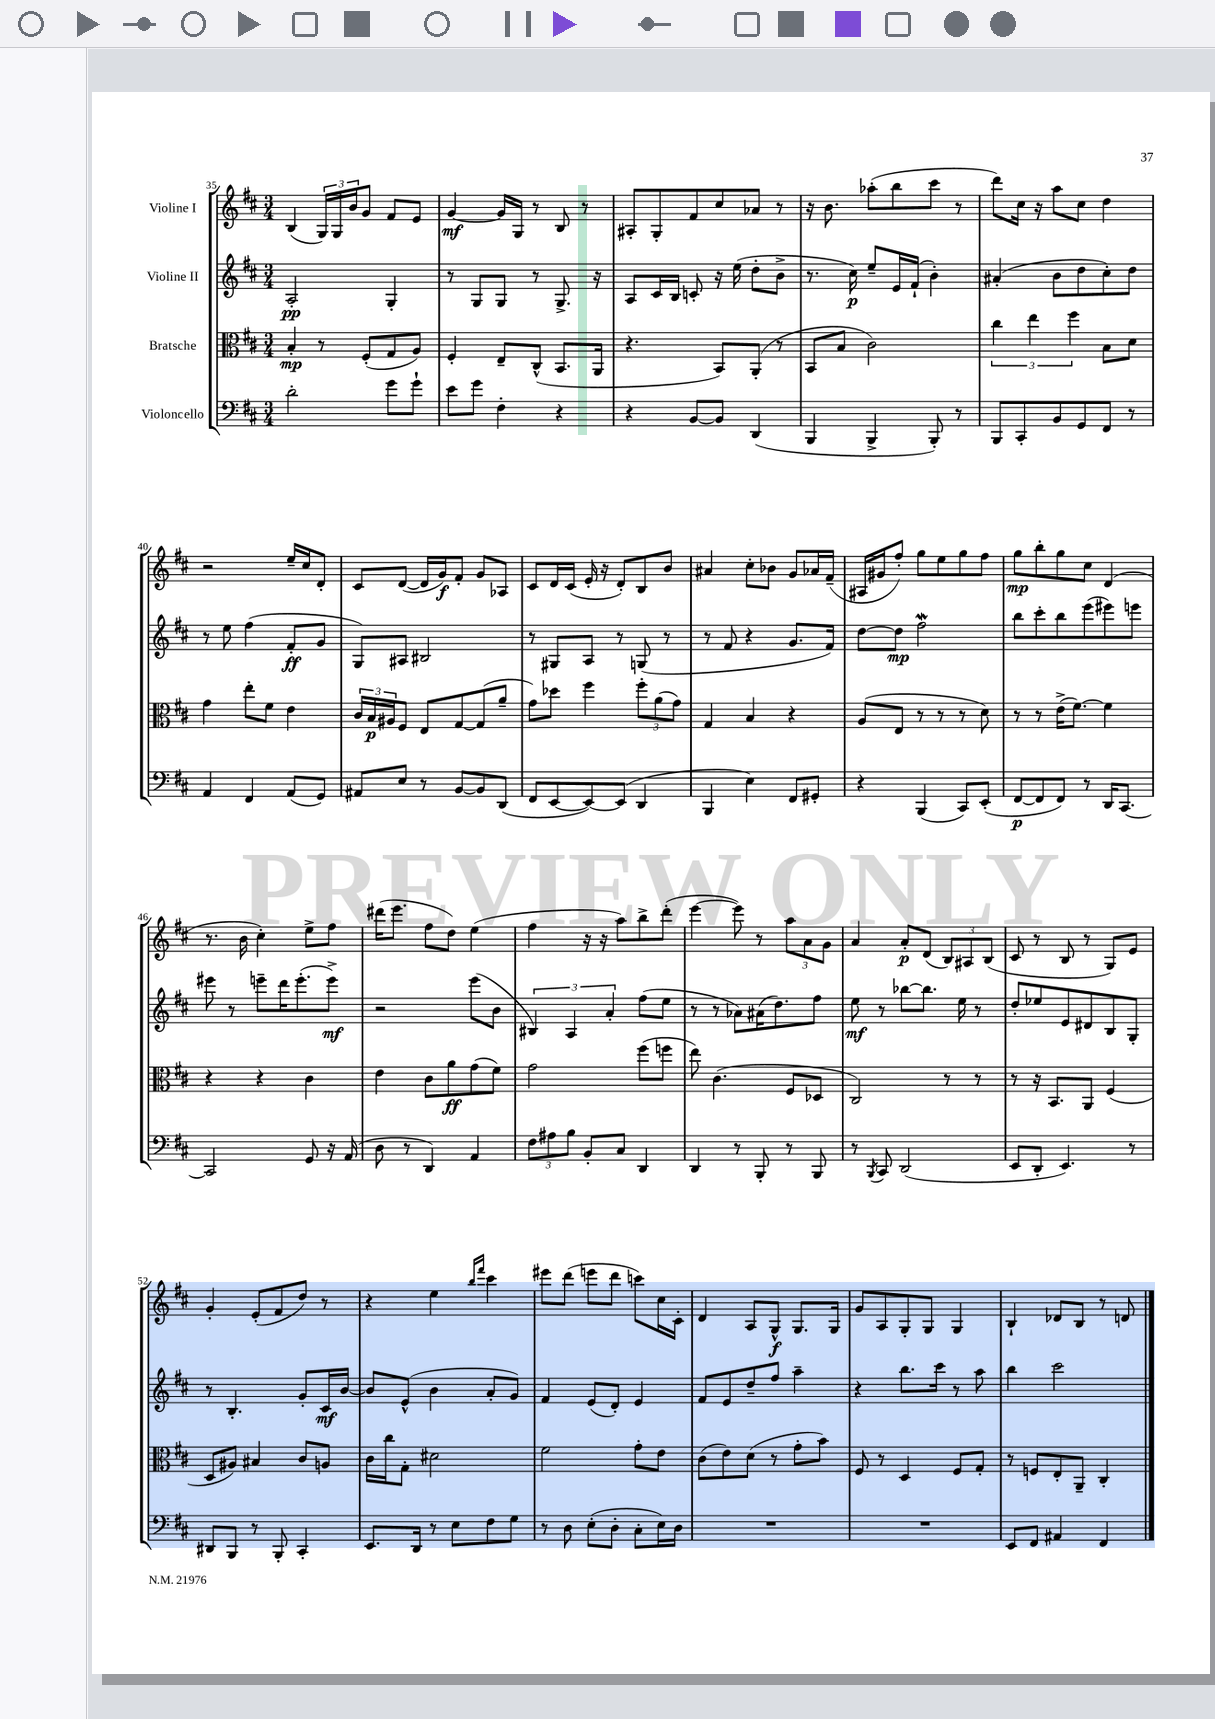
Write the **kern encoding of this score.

**kern	**kern	**kern	**kern
*staff4	*staff3	*staff2	*staff1
*clefF4	*clefC3	*clefG2	*clefG2
*k[f#c#]	*k[f#c#]	*k[f#c#]	*k[f#c#]
*M3/4	*M3/4	*M3/4	*M3/4
2d'\	4B'/	2A'/	(4B/
.	8r	.	24G/LL)
.	.	.	24G/
.	.	.	24b/J
.	(8F#'/L	.	8g/J
8g\L	8G/	4G'/	8f#/L
8g`\J	8A/J)	.	8e/J
=	=	=	=
8e\L	4F#'/	8r	[4g/
8g\J	.	8G/L	.
4F#'\	8E~/L	8G/J	16g/]LL
.	.	.	16G/JJ
.	(8C#^^/J	8r	8r
4r	8.BB/L	8.G^/	8B/
.	.	.	8r
.	16AA/Jk	16r	.
=	=	=	=
4r	4.r	8A/L	8A#'/L
.	.	16c#/L	8G'/
.	.	16B/JJ	.
[8BB/L	.	8c'/	8f#/
8BB/]J	8BB/L)	16r	8cc#/
.	.	(16ee\	.
(4DD/	(8AA'/J	8dd'\L	8a-/J
.	8r	8b^\J	8r
=	=	=	=
4BBB/	8BB/L	8.r	16r
.	.	.	8.b\
.	8B/J	.	.
.	.	16cc#\)	.
4BBB^/	2c#\)	8ee~/L	(8aa-'\L
.	.	16e/L	8bb\
.	.	(16f#`/JJ	.
8BBB'/)	.	4b'\)	8ccc#\J
8r	.	.	8r
=	=	=	=
8BBB/L	6cc#\	(4a#'/	8ddd\L)
8CC#'/	.	.	16cc#\Jk
.	6ee\	.	.
.	.	.	16r
8BB/	.	8b\L	8aa\L
.	6ff#\	.	.
8GG/	.	8dd\	8cc#\J
8FF#/J	8B\L	8cc#'\)	4dd\
8r	8d\J	8dd\J	.
=	=	=	=
4AA/	4g\	8r	2r
.	.	8ee\	.
4FF#/	8ee'\L	(4ff#\	.
.	8f#\J	.	.
(8AA/L	4e\	8f#'/L	16ee~/LL
.	.	.	16cc#/J
8GG/J)	.	8g/J	8d'/J
=	=	=	=
8AA#/L	24c#/LL	8G/L)	8c#/L
.	24B/	.	.
.	24A#/J	.	.
8E/J	8F#/J	8A#/J	([8d/J
8r	8E/L	2B#/	16d/]LL
.	.	.	16g/J)
[8BB/L	[8G/	.	8f#'/J
8BB/]	(8G/]	.	8g/L
(8DD/J	8a~/J	.	8A-/J
=	=	=	=
8FF#/L	8g\L)	8r	8c#/L
[8EE/	8dd-\J	8G#/L	16d/L
.	.	.	(16c#/JJ
8EE/_)	4ff#\	8A/J	16e'/
.	.	.	16r
(8EE/]J	.	8r	8d'/L)
4DD/	12ff#'\L	(8G/	8B/
.	(12a\	.	.
.	.	8r	8b/J
.	12g\J)	.	.
=	=	=	=
4BBB/	4G/	8r	4a#/
.	.	8f#/	.
4E\)	4B/	4r	8cc#'\L
.	.	.	8b-\J
8FF#/L	4r	8.g/L	8g/L
8GG#'/J	.	.	16a-/L
.	.	16f#/Jk)	(16f#~/JJ
=	=	=	=
4r	(8A/L	[8dd\L	16A#/LL
.	.	.	16g#/J
.	8E/J	8dd\]J	8ff#'/J)
(4BBB/	8r	2ff#\	8gg\L
.	8r	.	8ee\
8CC#/L)	8r	.	8gg\
(8EE'/J	8d\)	.	8ff#\J
=	=	=	=
[8FF#/L	8r	8bb\L	8gg\L
8FF#/]	8r	8ccc#'\	8bb'\
8FF#/J)	(16e^\LK	8bb\	8gg\
.	[8.f#\J)	.	.
8r	.	(8eee\	8cc#\J
16DD/LK	4f#\]	8eee#\)	(4d/
[8.CC#/J	.	.	.
.	.	8eee\J	.
=	=	=	=
2CC#/]	4r	8eee#\	8.r
.	.	8r	.
.	.	.	16b\
.	4r	8eee~\L	4cc#'\)
.	.	16ddd\K	.
.	.	(8.eee'\	.
8GG/	4c#\	.	8ee^\L
16r	.	8eee^\J)	8ff#\J
(16AA/	.	.	.
=	=	=	=
8D\	4e\	2r	(16ddd#\LK
.	.	.	8.eee\J
8r	.	.	.
4DD/)	8c#\L	.	8ff#\L
.	8a\	.	8dd\J)
4AA/	(8g\	(8eee\L	(4ee\
.	8f#\J)	8b\J	.
=	=	=	=
12F#\L	2g\	6B#/)	4ff#\
12A#\	.	.	.
12B\J	.	6A/	.
8BB'/L	.	.	16r
.	.	.	16r
.	.	6a'/	.
8C#/J	.	.	8aa\L)
4DD/	(8ff#\L	(8ff#\L	8bb^\
.	8ff\J	8ee\J	(8ddd'\J
=	=	=	=
4DD/	8ee\)	8r	[4eee\
.	(4.c#\	8r	.
8r	.	8a-\L)	8eee\])
8BBB'/	.	(16a#\K	8r
.	.	8.dd\)	.
8r	8F#/L	.	12aa\L
.	.	.	12a\
8BBB/	8D-/J	8ff#\J	.
.	.	.	12g\J
=	=	=	=
8r	2C#/)	8ee\	4a/
8qBBB/	.	.	.
8CC#/	.	8r	.
(2DD/	.	[8bb-\L	8a'/L
.	.	8.bb-\]J	(8d/J
.	8r	.	12B/L)
.	.	16ee\	.
.	.	.	12A#/
.	8r	8r	.
.	.	.	(12B/J
=	=	=	=
8EE/L	8r	8dd'/L	8c#/
8DD'/J	16r	8ee-/	8r
.	8.BB/L	.	.
4.EE/)	.	8e/	8B/
.	8AA/J	8d#/	8r
.	(4F#/	8B/	8G/L)
8r	.	8G'/J	8e/J
=	=	=	=
8DD#/L	8D/L	8r	4g'/
8BBB/J	8A#/J)	4.B'/	.
8r	4B#/	.	(8e'/L
8BBB'/	.	.	8f#/
4CC#'/	8c#/L	8g'/L	8dd/J)
.	8A/J	16c#/L	8r
.	.	[16b/JJ	.
=	=	=	=
8.EE/L	16c#\LL	8b/]L	4r
.	16cc#\J	.	.
.	8G'\J	(8e^^/J	.
16DD/Jk	.	.	.
8r	2d#\	4b\	4ee\
8E\L	.	.	.
.	.	.	16qqbb/LL
.	.	.	16qqfff#/JJ
8F#\	.	8a'/L	4ccc#\
8G\J	.	8g/J)	.
=	=	=	=
8r	2f#\	4f#/	8eee#\L
8D\	.	.	(8ddd\J
(8E'\L	.	(8e/L	8eee\L
8D'\J	.	8d'/J)	8ddd\J
8C#'\L	8g'\L	4e/	8ccc\L)
16E\L)	8e\J	.	16cc#\L
16D\JJ	.	.	16c#'\JJ
=	=	=	=
2.r	(8c#\L	8f#/L	4d/
.	8e\)	8e/	.
.	(8d\J	8dd~/	8A/L
.	8r	8ff#/J	8G^^/J
.	8g'\L	4aa~\	8.G/L
.	8b\J)	.	.
.	.	.	16G/Jk
=	=	=	=
2.r	8F#/	4r	8g/L
.	8r	.	8A/
.	4D/	8.bb\L	8G'/
.	.	.	8G/J
.	.	16ccc#\Jk	.
.	8F#/L	8r	4G/
.	8G'/J	8aa\	.
=	=	=	=
8EE/L	8r	4bb\	4B`/
8FF#/J	8F/L	.	.
4AA#/	8E'/	2ccc#\	8d-/L
.	8AA~/J	.	8B/J
4FF#/	4C#'/	.	8r
.	.	.	8d/
==	==	==	==
*-	*-	*-	*-
